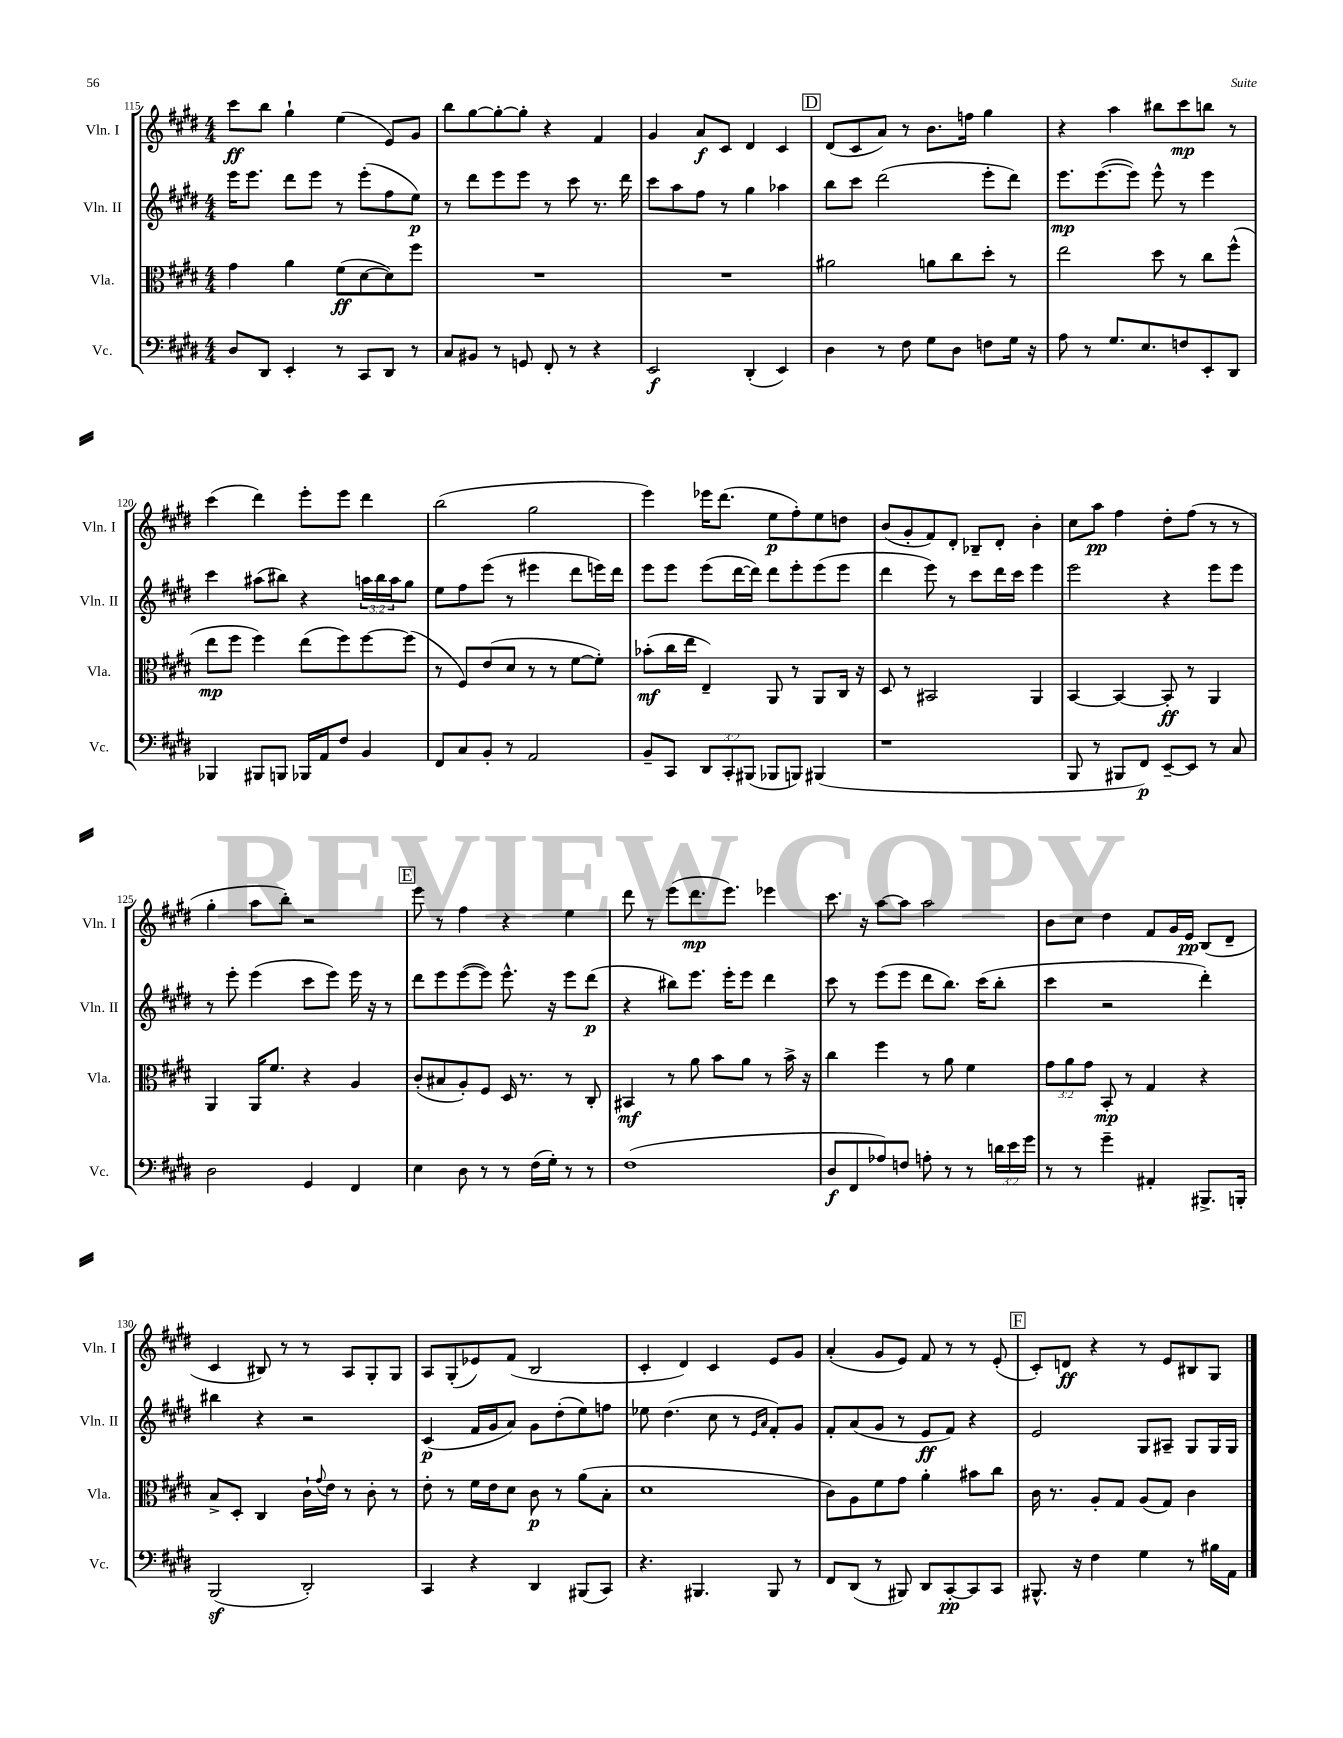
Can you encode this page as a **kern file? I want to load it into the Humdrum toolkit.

**kern	**dynam	**kern	**dynam	**kern	**dynam	**kern	**dynam
*part4	*part4	*part3	*part3	*part2	*part2	*part1	*part1
*staff4	*staff4	*staff3	*staff3	*staff2	*staff2	*staff1	*staff1
*I"Vc.	*	*I"Vla.	*	*I"Vln. II	*	*I"Vln. I	*
*I'Vc.	*	*I'Vla.	*	*I'Vln. II	*	*I'Vln. I	*
*clefF4	*	*clefC3	*	*clefG2	*	*clefG2	*
*k[f#c#g#d#]	*	*k[f#c#g#d#]	*	*k[f#c#g#d#]	*	*k[f#c#g#d#]	*
*M4/4	*	*M4/4	*	*M4/4	*	*M4/4	*
=115	=115	=115	=115	=115	=115	=115	=115
8D#/L	.	4g#\	.	16eee\KL	.	8ccc#\L	ff
.	.	.	.	8.eee\J	.	.	.
8DD#/J	.	.	.	.	.	8bb\J	.
4EE'/	.	4a\	.	8ddd#\L	.	4gg#`\	.
.	.	.	.	8eee\J	.	.	.
8r	.	(8f#\L	ff	8r	.	(4ee\	.
8CC#/L	.	[8d#\	.	(8eee'\L	.	.	.
8DD#/J	.	8d#\])	.	8ff#\	.	8e/L)	.
8r	.	8ff#\J	.	8ee\J)	p	8g#/J	.
=116	=116	=116	=116	=116	=116	=116	=116
8C#/L	.	1r	.	8r	.	8bb\L	.
8BB#X/J	.	.	.	8ddd#\L	.	[8gg#\	.
8r	.	.	.	8eee\	.	8gg#'\_	.
8GGn/	.	.	.	8eee\J	.	8gg#'\J]	.
8FF#'/	.	.	.	8r	.	4r	.
8r	.	.	.	8ccc#\	.	.	.
4r	.	.	.	8.r	.	4f#/	.
.	.	.	.	16ddd#\	.	.	.
=117	=117	=117	=117	=117	=117	=117	=117
2EE/	f	1r	.	8ccc#\L	.	4g#/	.
.	.	.	.	8aa\	.	.	.
.	.	.	.	8ff#\J	.	8a/L	f
.	.	.	.	8r	.	8c#/J	.
(4DD#'/	.	.	.	4gg#\	.	4d#/	.
4EE/)	.	.	.	4aa-X\	.	4c#/	.
!!LO:REH:place=s1:t=D
=118	=118	=118	=118	=118	=118	=118	=118
4D#\	.	2a#X\	.	8bb\L	.	(8d#/L	.
.	.	.	.	8ccc#\J	.	8c#/	.
8r	.	.	.	(2ddd#\	.	8a/J)	.
8F#\	.	.	.	.	.	8r	.
8G#\L	.	8an\L	.	.	.	8.b\L	.
8D#\J	.	8cc#\	.	.	.	.	.
.	.	.	.	.	.	16ffn\Jk	.
8Fn\L	.	8dd#'\J	.	8eee'\L	.	4gg#\	.
16G#\Jk	.	8r	.	8ddd#\J)	.	.	.
16r	.	.	.	.	.	.	.
=119	=119	=119	=119	=119	=119	=119	=119
8A\	.	2ee\	.	8.eee\L	mp	4r	.
8r	.	.	.	.	.	.	.
.	.	.	.	([8.eee\	.	.	.
8.G#/L	.	.	.	.	.	4aa\	.
.	.	.	.	8eee\J])	.	.	.
8.E/	.	.	.	.	.	.	.
.	.	8dd#\	.	8eee^^\	.	8bb#X\L	.
8Fn/	.	8r	.	8r	.	8ccc#\	mp
8EE'/	.	8cc#\L	.	4eee\	.	8bbn\J	.
8DD#/J	.	(8ff#^^\J	.	.	.	8r	.
!!LO:LB:g=z
=120	=120	=120	=120	=120	=120	=120	=120
4BBB-X/	.	8ee\L	mp	4ccc#\	.	(4ccc#\	.
.	.	8ff#\J	.	.	.	.	.
8BBB#X/L	.	4ff#\)	.	(8aa#X\L	.	4ddd#\)	.
8BBBn/J	.	.	.	8bb#X\J)	.	.	.
16BBB-X/LL	.	(8ee\L	.	4r	.	8eee'\L	.
16AA/J	.	.	.	.	.	.	.
8F#/J	.	8ff#\)	.	.	.	8eee\J	.
4BB/	.	[8ff#\	.	24aan\LL	.	4ddd#\	.
.	.	.	.	24bb#\	.	.	.
.	.	.	.	24aa\J	.	.	.
.	.	(8ff#\J]	.	8gg#\J	.	.	.
=121	=121	=121	=121	=121	=121	=121	=121
8FF#/L	.	8r	.	8ee\L	.	(2bb\	.
8C#/	.	8F#/L)	.	8ff#\	.	.	.
8BB'/J	.	(8e/	.	(8eee\J	.	.	.
8r	.	8d#/J	.	8r	.	.	.
2AA/	.	8r	.	4eee#X\	.	2gg#\	.
.	.	8r	.	.	.	.	.
.	.	[8f#\L	.	8ddd#\L	.	.	.
.	.	8f#'\J])	.	16eeen\L)	.	.	.
.	.	.	.	16ddd#\JJ	.	.	.
=122	=122	=122	=122	=122	=122	=122	=122
8BB~/L	.	(8b-X'\L	mf	8eee\L	.	4eee\)	.
8CC#/J	.	16cc#\L	.	8eee\J	.	.	.
.	.	16ee\JJ	.	.	.	.	.
12DD#/L	.	4E~/)	.	(8eee\L	.	16eee-X\KL	.
.	.	.	.	.	.	(8.ddd#\J	.
12CC#'/	.	.	.	.	.	.	.
.	.	.	.	[16ddd#\L	.	.	.
(12BBB#X/J	.	.	.	.	.	.	.
.	.	.	.	16ddd#\JJ])	.	.	.
8BBB-X/L	.	8AA/	.	8ddd#\L	.	8ee\L	p
8BBBn/J)	.	8r	.	8eee'\	.	8ff#'\)	.
(4BBB#X/	.	8AA/L	.	(8eee\	.	8ee\	.
.	.	16C#/Jk	.	8eee\J	.	8ddn\J	.
.	.	16r	.	.	.	.	.
=123	=123	=123	=123	=123	=123	=123	=123
1r	.	8D#/	.	4ddd#\	.	(8b/L	.
.	.	8r	.	.	.	8g#'/	.
.	.	2BB#X/	.	8eee\)	.	8f#/)	.
.	.	.	.	8r	.	8d#'/J	.
.	.	.	.	8ccc#\L	.	8B-X~/L	.
.	.	.	.	16ddd#\L	.	8d#'/J	.
.	.	.	.	16ccc#\JJ	.	.	.
.	.	4AA/	.	4eee\	.	4b'\	.
=124	=124	=124	=124	=124	=124	=124	=124
8BBB/	.	[4BB/	.	2eee\	.	8cc#\L	.
8r	.	.	.	.	.	8aa\J	pp
8BBB#X/L	.	4BB/_	.	.	.	4ff#\	.
8FF#/J)	p	.	.	.	.	.	.
[8EE~/L	.	8BB'/]	ff	4r	.	8dd#'\L	.
8EE/J]	.	8r	.	.	.	(8ff#\J	.
8r	.	4AA/	.	8eee\L	.	8r	.
8C#/	.	.	.	8eee\J	.	8r	.
!!LO:LB:g=z
=125	=125	=125	=125	=125	=125	=125	=125
2D#\	.	4AA/	.	8r	.	4gg#'\	.
.	.	.	.	8eee'\	.	.	.
.	.	16AA/KL	.	(4eee\	.	8aa\L	.
.	.	8.f#/J	.	.	.	.	.
.	.	.	.	.	.	8bb'\J)	.
4GG#/	.	4r	.	8ccc#\L	.	2r	.
.	.	.	.	8eee\J)	.	.	.
4FF#/	.	4A/	.	16eee\	.	.	.
.	.	.	.	16r	.	.	.
.	.	.	.	8r	.	.	.
!!LO:REH:place=s1:t=E
=126	=126	=126	=126	=126	=126	=126	=126
4E\	.	(8c#'/L	.	8ddd#\L	.	8eee\	.
.	.	8B#X/	.	8eee\	.	8r	.
8D#\	.	8A'/)	.	([8eee\	.	4ff#\	.
8r	.	8F#/J	.	8eee\J])	.	.	.
8r	.	16D#/	.	8.eee^^\	.	4r	.
.	.	8.r	.	.	.	.	.
(16F#\LL	.	.	.	.	.	.	.
16G#'\JJ)	.	.	.	16r	.	.	.
8r	.	8r	.	8eee\L	.	4ee\	.
8r	.	8C#'/	.	(8ddd#\J	p	.	.
=127	=127	=127	=127	=127	=127	=127	=127
(1F#	.	4BB#X/	mf	4r	.	8ddd#\	.
.	.	.	.	.	.	8r	.
.	.	8r	.	8bb#X\L)	.	(8eee\L	.
.	.	8a\	.	8.eee\J	.	8.ddd#\	mp
.	.	8b\L	.	.	.	.	.
.	.	.	.	16eee'\KL	.	8.eee\J)	.
.	.	8a\J	.	8eee\J	.	.	.
.	.	8r	.	4ddd#\	.	4eee-X\	.
.	.	16b^\	.	.	.	.	.
.	.	16r	.	.	.	.	.
=128	=128	=128	=128	=128	=128	=128	=128
8D#/L	f	4cc#\	.	8ccc#\	.	8.ccc#\	.
8FF#/	.	.	.	8r	.	.	.
.	.	.	.	.	.	16r	.
8A-X/)	.	4ff#\	.	(8eee\L	.	[8aa\L	.
8Fn/J	.	.	.	8eee\J	.	8aa\J]	.
8An'\	.	8r	.	8ddd#\L	.	2aa\	.
8r	.	8a\	.	8.bb\J)	.	.	.
8r	.	4f#\	.	.	.	.	.
.	.	.	.	(16ccc#\KL	.	.	.
24dn\LL	.	.	.	8bb'\J	.	.	.
24e\	.	.	.	.	.	.	.
24g#\JJ	.	.	.	.	.	.	.
=129	=129	=129	=129	=129	=129	=129	=129
8r	.	12g#\L	.	4ccc#\	.	8b\L	.
.	.	12a\	.	.	.	.	.
8r	.	.	.	.	.	8cc#\J	.
.	.	12g#\J	.	.	.	.	.
4g#~\	.	8BB'/	mp	2r	.	4dd#\	.
.	.	8r	.	.	.	.	.
4AA#X'/	.	4G#/	.	.	.	8f#/L	.
.	.	.	.	.	.	16g#/L	.
.	.	.	.	.	.	16e/JJ	pp
8.BBB#X^/L	.	4r	.	4ddd#'\)	.	(8B/L	.
.	.	.	.	.	.	8d#~/J	.
16BBBn'/Jk	.	.	.	.	.	.	.
!!LO:LB:g=z
=130	=130	=130	=130	=130	=130	=130	=130
(2BBBz/	.	8B^/L	.	4bb#X\	.	4c#/	.
.	.	8D#'/J	.	.	.	.	.
.	.	4C#/	.	4r	.	8B#X/)	.
.	.	.	.	.	.	8r	.
2DD#'/)	.	16c#`\LL	.	2r	.	8r	.
.	.	8qqg#/	.	.	.	.	.
.	.	16e\JJ	.	.	.	.	.
.	.	8r	.	.	.	8A/L	.
.	.	8c#'\	.	.	.	8G#'/	.
.	.	8r	.	.	.	8G#/J	.
=131	=131	=131	=131	=131	=131	=131	=131
4CC#/	.	8e'\	.	(4c#/	p	8A/L	.
.	.	8r	.	.	.	(8G#'/	.
4r	.	16f#\LL	.	16f#/LL	.	8e-X/)	.
.	.	16e\J	.	16g#/J	.	.	.
.	.	8d#\J	.	8a/J)	.	(8f#/J	.
4DD#/	.	8c#\	p	8g#\L	.	2B/	.
.	.	8r	.	(8dd#'\	.	.	.
(8BBB#X/L	.	(8a\L	.	8ee\)	.	.	.
8CC#/J)	.	8B'\J	.	8ffn\J	.	.	.
=132	=132	=132	=132	=132	=132	=132	=132
4.r	.	1d#	.	8ee-X\	.	4c#'/	.
.	.	.	.	(4.dd#\	.	.	.
.	.	.	.	.	.	4d#/)	.
4.BBB#X/	.	.	.	.	.	.	.
.	.	.	.	8cc#\	.	4c#/	.
.	.	.	.	8r	.	.	.
.	.	.	.	16qqe/LL	.	.	.
.	.	.	.	16qqa/JJ	.	.	.
8BBB#/	.	.	.	8f#'/L)	.	8e/L	.
8r	.	.	.	8g#/J	.	8g#/J	.
=133	=133	=133	=133	=133	=133	=133	=133
8FF#/L	.	8c#\L)	.	8f#'/L	.	(4a'/	.
(8DD#/J	.	8A\	.	(8a/	.	.	.
8r	.	8f#\	.	8g#/J	.	8g#/L	.
8BBB#X/)	.	8g#\J	.	8r	.	8e/J)	.
8DD#/L	.	4a'\	.	8e/L	ff	8f#/	.
[8CC#'/	pp	.	.	8f#/J)	.	8r	.
8CC#/]	.	8b#X\L	.	4r	.	8r	.
8CC#/J	.	8cc#\J	.	.	.	(8e'/	.
!!LO:REH:place=s1:t=F
=134	=134	=134	=134	=134	=134	=134	=134
8.BBB#X^^/	.	16c#\	.	2e/	.	8c#'/L)	.
.	.	8.r	.	.	.	.	.
.	.	.	.	.	.	8dn/J	ff
16r	.	.	.	.	.	.	.
4F#\	.	8A'/L	.	.	.	4r	.
.	.	8G#/J	.	.	.	.	.
4G#\	.	(8A/L	.	8G#/L	.	8r	.
.	.	8G#/J)	.	8A#X~/J	.	8e/L	.
8r	.	4c#\	.	8G#/L	.	8B#X/	.
16B#X\LL	.	.	.	16G#/L	.	8G#/J	.
16AA\JJ	.	.	.	16G#/JJ	.	.	.
==	==	==	==	==	==	==	==
*-	*-	*-	*-	*-	*-	*-	*-
